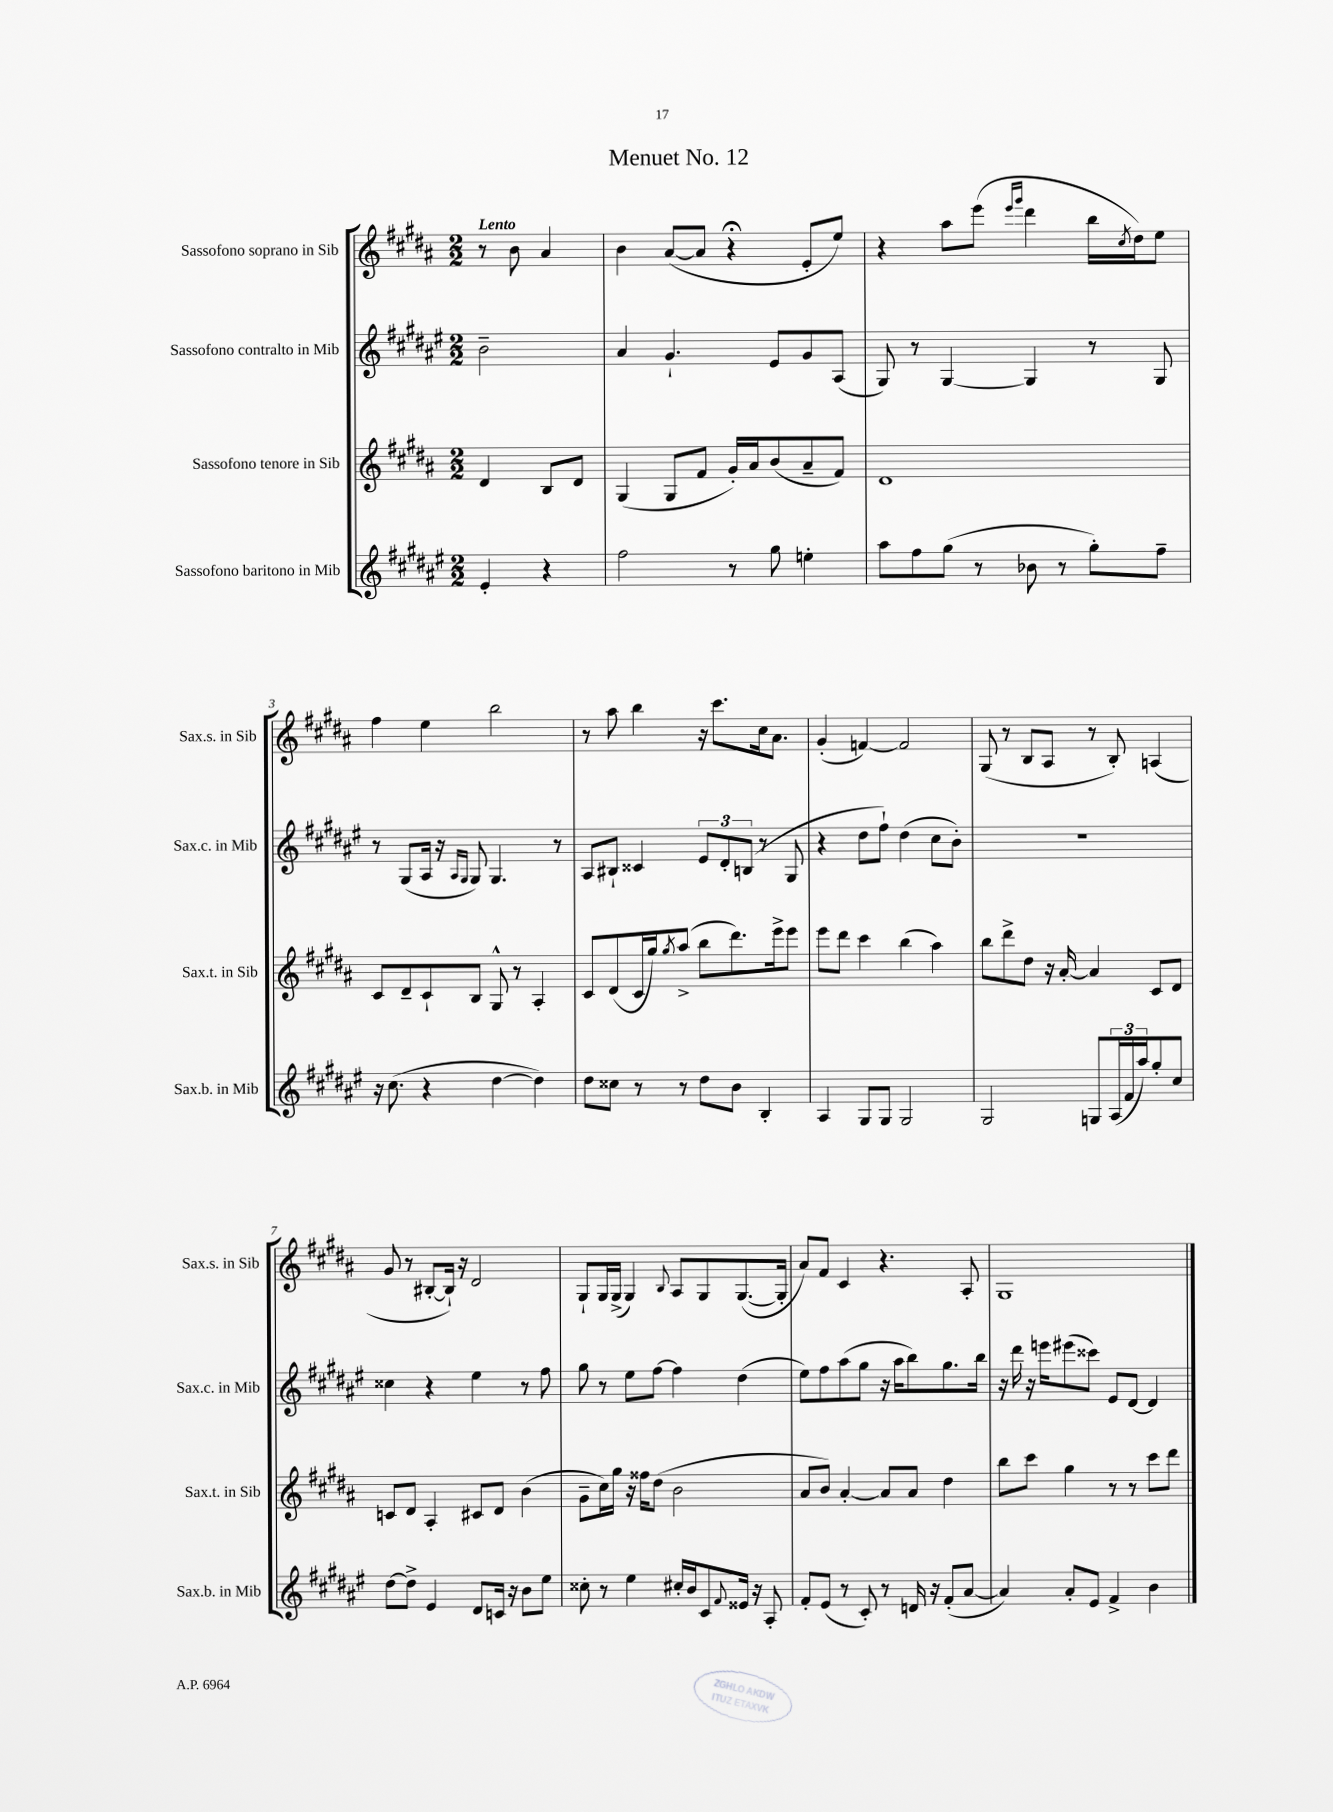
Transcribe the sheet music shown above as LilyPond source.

\header { title = "Menuet No. 12" }
<<
\new StaffGroup <<
\new Staff = "s0" \with { instrumentName = "Sassofono soprano in Sib" shortInstrumentName = "Sax.s. in Sib" } {
    \clef treble \key b \major \numericTimeSignature \time 2/2 \partial 2 \tempo "Lento"
    r8 b'8 ais'4 |
    b'4 ais'8~( ais'8 r4\fermata e'8-. e''8) |
    r4 ais''8 e'''8( \grace { e'''16 gis'''16 } dis'''4 b''16 \acciaccatura { cis''8 } dis''16) e''8 |
    fis''4 e''4 b''2 |
    r8 ais''8 b''4 r16 cis'''8. cis''16 ais'8. |
    gis'4-.( f'4~) f'2 |
    gis8( r8 b8 ais8 r8 b8-.) a4( |
    gis'8 r8 bis8~-. bis16-!) r16 dis'2 |
    gis8-! gis16 gis16->( gis4) \appoggiatura { b8 } ais8 gis8 gis8.~( gis16-. |
    ais'8) fis'8 cis'4 r4. ais8-. |
    gis1 \bar "|." |
}
\new Staff = "s1" \with { instrumentName = "Sassofono contralto in Mib" shortInstrumentName = "Sax.c. in Mib" } {
    \clef treble \key fis \major \numericTimeSignature \time 2/2 \partial 2
    b'2-- |
    ais'4 gis'4.-! eis'8 gis'8 ais8( |
    gis8) r8 gis4~ gis4 r8 gis8 |
    r8 gis8( ais16 r16 \grace { ais16 gis16 } gis8) gis4. r8 |
    ais8 bis8-! cisis'4 \tuplet 3/2 { eis'8 dis'8-. b8( } r8 gis8 |
    r4 dis''8 fis''8-!) dis''4( cis''8 b'8-.) |
    R1 |
    cisis''4 r4 eis''4 r8 fis''8 |
    gis''8 r8 eis''8 fis''8~ fis''4 dis''4( |
    eis''8) fis''8 ais''8( gis''8 r16 ais''16 b''8) gis''8. b''16 |
    r16 dis'''16 r16 e'''16 eis'''8( cisis'''8) eis'8 dis'8~ dis'4 \bar "|." |
}
\new Staff = "s2" \with { instrumentName = "Sassofono tenore in Sib" shortInstrumentName = "Sax.t. in Sib" } {
    \clef treble \key b \major \numericTimeSignature \time 2/2 \partial 2
    dis'4 b8 dis'8 |
    gis4( gis8 fis'8 gis'16-.) ais'16 b'8( ais'8-- fis'8) |
    dis'1 |
    cis'8 dis'8-- cis'8-! b8 gis8-^ r8 ais4-. |
    cis'8 dis'8( cis'16 gis''16) \acciaccatura { gis''8 } ais''8->( b''8 dis'''8.) e'''16-> e'''8 |
    e'''8 dis'''8 cis'''4 b''4( ais''4) |
    b''8 dis'''8-> dis''8 r16 ais'16~-. ais'4 cis'8 dis'8 |
    c'8 dis'8 ais4-. cis'8 dis'8 b'4( |
    gis'8-- cis''16) gis''16 r16 fisis''16 dis''8( b'2 |
    ais'8 b'8) ais'4~-. ais'8 ais'8 dis''4 |
    b''8 cis'''8 gis''4 r8 r8 cis'''8 dis'''8 \bar "|." |
}
\new Staff = "s3" \with { instrumentName = "Sassofono baritono in Mib" shortInstrumentName = "Sax.b. in Mib" } {
    \clef treble \key fis \major \numericTimeSignature \time 2/2 \partial 2
    eis'4-. r4 |
    fis''2 r8 gis''8 e''4-. |
    ais''8 fis''8 gis''8( r8 bes'8 r8 gis''8-.) fis''8-- |
    r16 cis''8.( r4 dis''4~ dis''4) |
    dis''8 cisis''8 r8 r8 dis''8 b'8 b4-. |
    ais4 gis8 gis8 gis2 |
    gis2 g8 \tuplet 3/2 { ais16( fis'16 ais''16) } gis''8-. cis''8 |
    dis''8~ dis''8-> eis'4 dis'8 c'16 r16 b'8 eis''8 |
    cisis''8-. r8 eis''4 cis''16-. b'16 cis'8 \appoggiatura { fis'8 } eisis'16 r16 ais8-. |
    fis'8-. eis'8( r8 cis'8-.) r8 d'16 r16 fis'8-.( ais'8~ |
    ais'4) ais'8-. eis'8 fis'4-> b'4 \bar "|." |
}
>>
>>
